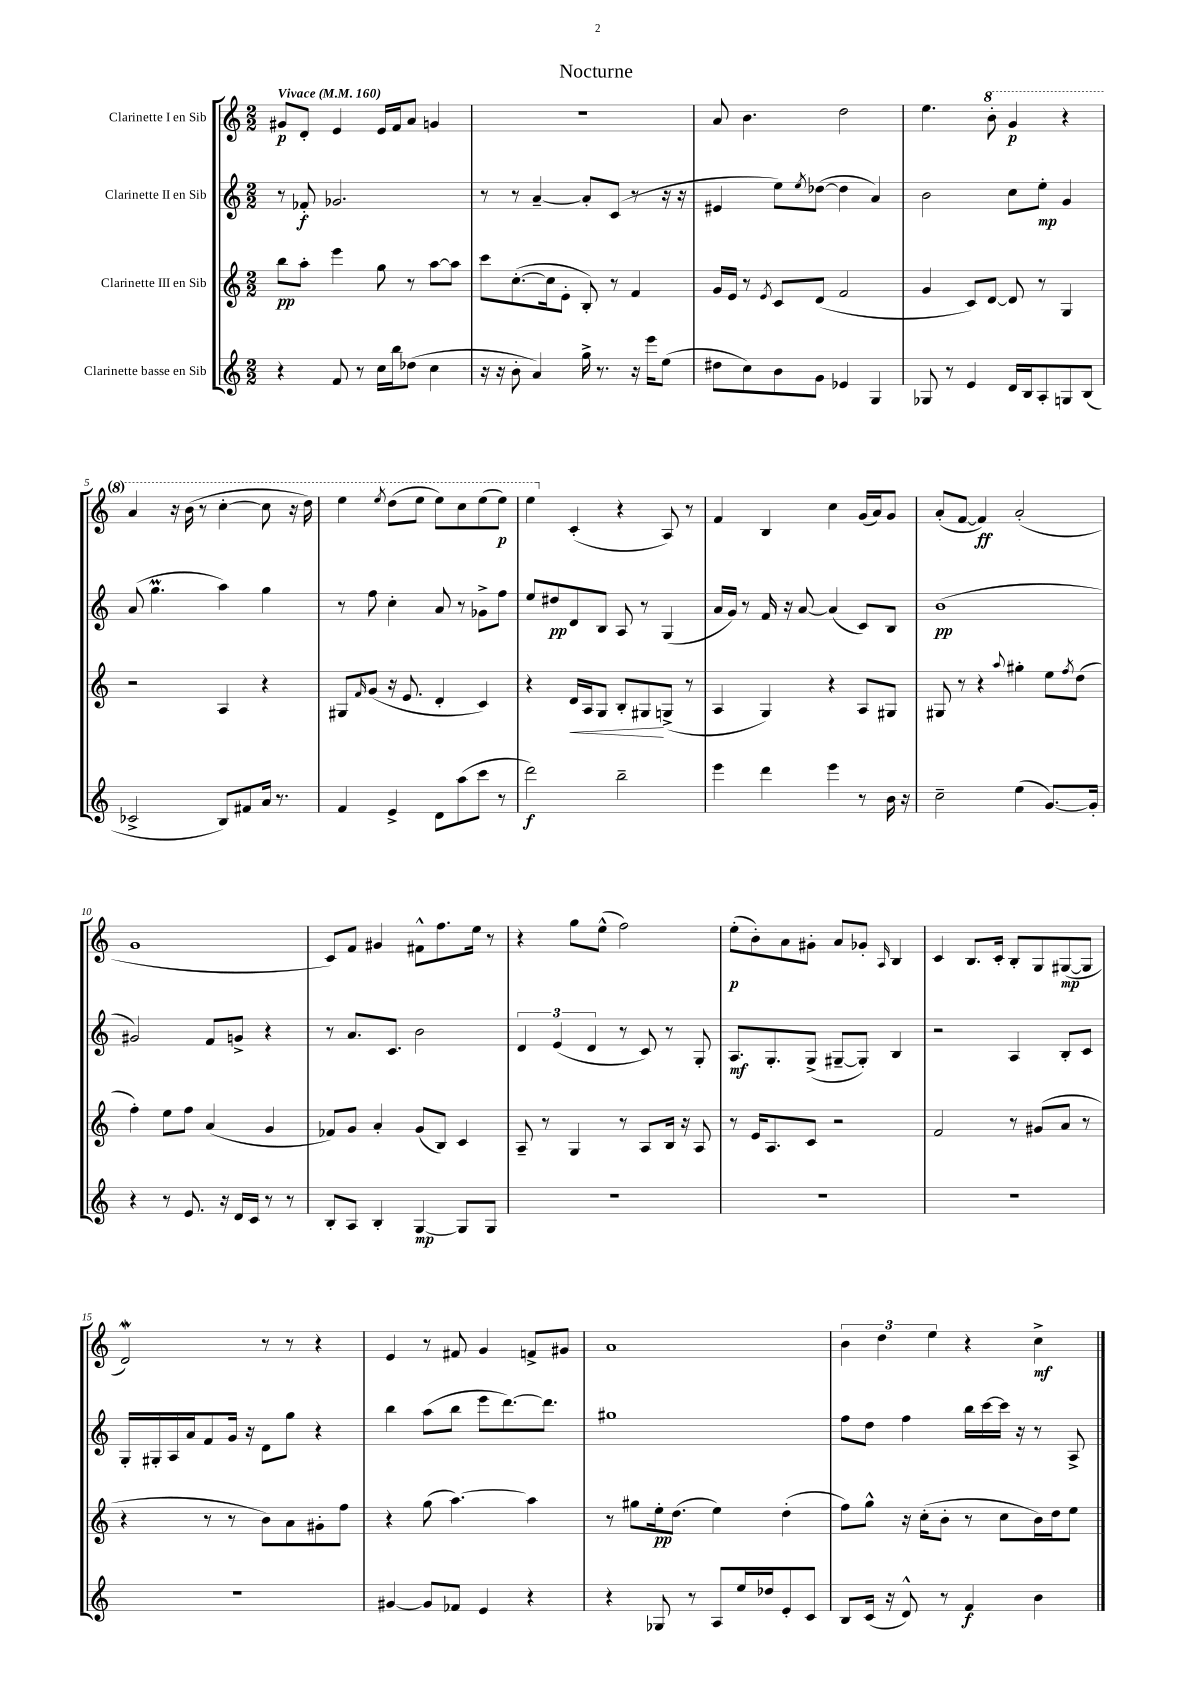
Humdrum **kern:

**kern	**dynam	**kern	**dynam	**kern	**dynam	**kern	**dynam
*part4	*part4	*part3	*part3	*part2	*part2	*part1	*part1
*staff4	*staff4	*staff3	*staff3	*staff2	*staff2	*staff1	*staff1
*I"Clarinette basse en Sib	*	*I"Clarinette III en Sib	*	*I"Clarinette II en Sib	*	*I"Clarinette I en Sib	*
*clefG2	*	*clefG2	*	*clefG2	*	*clefG2	*
*k[]	*	*k[]	*	*k[]	*	*k[]	*
*M2/2	*	*M2/2	*	*M2/2	*	*M2/2	*
*MM160	*	*MM160	*	*MM160	*	*MM160	*
=1	=1	=1	=1	=1	=1	=1	=1
!	!	!	!	!	!	!LO:TX:a:B:t=Vivace	!
4r	.	8bb\L	pp	8r	.	8g#X/L	p
.	.	8aa'\J	.	8f-X'/	f	8d'/J	.
8f/	.	4eee\	.	2.g-X/	.	4e/	.
8r	.	.	.	.	.	.	.
16cc\LL	.	8gg\	.	.	.	16e/LL	.
16bb\J	.	.	.	.	.	16f/J	.
(8dd-X\J	.	8r	.	.	.	8a/J	.
4cc\	.	[8aa\L	.	.	.	4gn/	.
.	.	8aa\J]	.	.	.	.	.
=2	=2	=2	=2	=2	=2	=2	=2
16r	.	8ccc\L	.	8r	.	1r	.
16r	.	.	.	.	.	.	.
8b'\	.	([8.cc'\	.	8r	.	.	.
4a/)	.	.	.	[4a~/	.	.	.
.	.	16cc\k]	.	.	.	.	.
.	.	8e'\J	.	.	.	.	.
16gg^\	.	8B'/)	.	8a'/L]	.	.	.
8.r	.	.	.	.	.	.	.
.	.	8r	.	(8c/J	.	.	.
16r	.	4f/	.	8r	.	.	.
16eee\KL	.	.	.	.	.	.	.
(8ee\J	.	.	.	16r	.	.	.
.	.	.	.	16r	.	.	.
=3	=3	=3	=3	=3	=3	=3	=3
8dd#X\L	.	16g/LL	.	4e#X/	.	8a/	.
.	.	16e/JJ	.	.	.	.	.
8cc\)	.	8r	.	.	.	4.b\	.
.	.	8qe/	.	.	.	.	.
8b\	.	8c/L	.	8ee\L)	.	.	.
.	.	.	.	8qee/	.	.	.
8g\J	.	(8d/J	.	([8dd-X\J	.	.	.
4e-X/	.	2f/	.	4dd-\]	.	2dd\	.
4G/	.	.	.	4a/)	.	.	.
=4	=4	=4	=4	=4	=4	=4	=4
8G-X/	.	4g/	.	2b\	.	4.ee\	.
8r	.	.	.	.	.	.	.
4e/	.	8c/L)	.	.	.	.	.
*	*	*	*	*	*	*8va	*
.	.	[8d/J	.	.	.	8bb'\	.
16d/LL	.	8d/]	.	8cc\L	.	4gg/	p
16B/J	.	.	.	.	.	.	.
8A'/	.	8r	.	8ee'\J	mp	.	.
8Gn/	.	4G/	.	4g/	.	4r	.
(8B/J	.	.	.	.	.	.	.
!!LO:LB:g=z
=5	=5	=5	=5	=5	=5	=5	=5
2c-X^/	.	2r	.	(8a/	.	4aa/	.
.	.	.	.	4.ggM\	.	.	.
.	.	.	.	.	.	16r	.
.	.	.	.	.	.	(16bb\	.
.	.	.	.	.	.	8r	.
8B/L)	.	4A/	.	4aa\)	.	[4ccc'\	.
8f#X/	.	.	.	.	.	.	.
16a/Jk	.	4r	.	4gg\	.	8ccc\]	.
8.r	.	.	.	.	.	.	.
.	.	.	.	.	.	16r	.
.	.	.	.	.	.	16ddd\)	.
=6	=6	=6	=6	=6	=6	=6	=6
4f/	.	8G#X/L	.	8r	.	4eee\	.
.	.	16qqf/	.	.	.	.	.
.	.	(8g/J	.	8ff\	.	.	.
.	.	.	.	.	.	8qeee/	.
4e^/	.	16r	.	4cc'\	.	(8ddd\L	.
.	.	8.e/	.	.	.	.	.
.	.	.	.	.	.	8eee\J	.
8d\L	.	4d'/	.	8a/	.	8eee\L)	.
(8aa\	.	.	.	8r	.	8ccc\	.
8ccc\J	.	4c/)	.	8g-X^\L	.	(8eee\	.
8r	.	.	.	8ff\J	.	8eee\J)	p
=7	=7	=7	=7	=7	=7	=7	=7
2ddd\)	f	4r	.	8ee/L	.	4eee\	.
.	.	.	.	8dd#X/	pp	.	.
!	!	!	!LO:HP:b	!	!	!	!
*	*	*	*	*	*	*X8va	*
.	.	16d/LL	<	8d/	.	(4c'/	.
.	.	16A/J	.	.	.	.	.
.	.	8G/J	.	8B/J	.	.	.
2bb~\	.	8B'/L	.	8A/	.	4r	.
.	.	8G#X/	.	8r	.	.	.
.	.	(8Gn^/J	[	(4G/	.	8A/)	.
.	.	8r	.	.	.	8r	.
=8	=8	=8	=8	=8	=8	=8	=8
4eee\	.	4A/	.	16a/LL	.	4f/	.
.	.	.	.	16g/JJ)	.	.	.
.	.	.	.	8r	.	.	.
4ddd\	.	4G/)	.	16f/	.	4B/	.
.	.	.	.	16r	.	.	.
.	.	.	.	[8a/	.	.	.
4eee\	.	4r	.	(4a/]	.	4cc\	.
8r	.	8A/L	.	8c/L)	.	(16g/LL	.
.	.	.	.	.	.	16a/J)	.
16b\	.	8G#X/J	.	8B/J	.	8g/J	.
16r	.	.	.	.	.	.	.
=9	=9	=9	=9	=9	=9	=9	=9
2cc~\	.	8G#X/	.	(1b	pp	(8a'/L	.
.	.	8r	.	.	.	[8f/J	.
.	.	4r	.	.	.	4f/])	ff
.	.	8qqaa/	.	.	.	.	.
(4ee\	.	4gg#X'\	.	.	.	(2a'/	.
[8.g/L)	.	8ee\L	.	.	.	.	.
.	.	8qff/	.	.	.	.	.
.	.	(8dd\J	.	.	.	.	.
16g'/Jk]	.	.	.	.	.	.	.
!!LO:LB:g=z
=10	=10	=10	=10	=10	=10	=10	=10
4r	.	4ff'\)	.	2g#X/)	.	1g	.
8r	.	8ee\L	.	.	.	.	.
8.e/	.	8ff\J	.	.	.	.	.
.	.	(4a/	.	8f/L	.	.	.
16r	.	.	.	.	.	.	.
16d/LL	.	.	.	8gn^/J	.	.	.
16c/JJ	.	.	.	.	.	.	.
8r	.	4g/	.	4r	.	.	.
8r	.	.	.	.	.	.	.
=11	=11	=11	=11	=11	=11	=11	=11
8B'/L	.	8f-X/L)	.	8r	.	8c/L)	.
8A/J	.	8g/J	.	8.a/L	.	8f/J	.
4B'/	.	4a'/	.	.	.	4g#X/	.
.	.	.	.	8.c/J	.	.	.
[4G/	mp	(8g/L	.	2b\	.	8f#X^^\L	.
.	.	8B/J)	.	.	.	8.ff\	.
8G/L]	.	4c/	.	.	.	.	.
.	.	.	.	.	.	16ee\Jk	.
8G/J	.	.	.	.	.	8r	.
=12	=12	=12	=12	=12	=12	=12	=12
1r	.	8A~/	.	6d/	.	4r	.
.	.	8r	.	.	.	.	.
.	.	.	.	(6e/	.	.	.
.	.	4G/	.	.	.	8gg\L	.
.	.	.	.	6d/	.	.	.
.	.	.	.	.	.	(8ee^^\J	.
.	.	8r	.	8r	.	2ff\)	.
.	.	8A/L	.	8c/)	.	.	.
.	.	16B/Jk	.	8r	.	.	.
.	.	16r	.	.	.	.	.
.	.	8A/	.	8G'/	.	.	.
=13	=13	=13	=13	=13	=13	=13	=13
1r	.	8r	.	8.A/L	mf	(8ee'\L	p
.	.	16e/KL	.	.	.	8b'\)	.
.	.	8.A/	.	8.G'/	.	.	.
.	.	.	.	.	.	8a\	.
.	.	8c/J	.	(8G^/J	.	8g#X'\J	.
.	.	2r	.	[8G#X~/L	.	8a/L	.
.	.	.	.	8G#'/J])	.	8g-X'/J	.
.	.	.	.	.	.	16qqA/	.
.	.	.	.	4B/	.	4B/	.
=14	=14	=14	=14	=14	=14	=14	=14
1r	.	2f/	.	2r	.	4c/	.
.	.	.	.	.	.	8.B/L	.
.	.	.	.	.	.	16c'/Jk	.
.	.	8r	.	4A/	.	8B'/L	.
.	.	(8g#X/L	.	.	.	8G/	.
.	.	8a/J	.	8B'/L	.	([8G#X/	mp
.	.	8r	.	8c/J	.	8G#/J]	.
!!LO:LB:g=z
=15	=15	=15	=15	=15	=15	=15	=15
1r	.	4r	.	16G'/LL	.	2dW/)	.
.	.	.	.	16G#X'/	.	.	.
.	.	.	.	16A/	.	.	.
.	.	.	.	16a/J	.	.	.
.	.	8r	.	8f/	.	.	.
.	.	8r	.	16g/Jk	.	.	.
.	.	.	.	16r	.	.	.
.	.	8b\L)	.	8d\L	.	8r	.
.	.	8a\	.	8gg\J	.	8r	.
.	.	8g#X'\	.	4r	.	4r	.
.	.	8ff\J	.	.	.	.	.
=16	=16	=16	=16	=16	=16	=16	=16
[4g#X/	.	4r	.	4bb\	.	4e/	.
8g#/L]	.	(8gg\	.	(8aa\L	.	8r	.
8f-X/J	.	[4.aa\)	.	8bb\J	.	8f#X/	.
4e/	.	.	.	8eee\L	.	4g/	.
.	.	.	.	[8.ddd\)	.	.	.
4r	.	4aa\]	.	.	.	8fn^/L	.
.	.	.	.	8.ddd\J]	.	.	.
.	.	.	.	.	.	8g#X/J	.
=17	=17	=17	=17	=17	=17	=17	=17
4r	.	8r	.	1gg#X	.	1a	.
.	.	8gg#X\L	.	.	.	.	.
8G-X/	.	16ee'\k	pp	.	.	.	.
.	.	(8.dd\J	.	.	.	.	.
8r	.	.	.	.	.	.	.
8A/L	.	4ee\)	.	.	.	.	.
16ee/L	.	.	.	.	.	.	.
16dd-X/J	.	.	.	.	.	.	.
8e'/	.	(4dd'\	.	.	.	.	.
8c/J	.	.	.	.	.	.	.
=18	=18	=18	=18	=18	=18	=18	=18
8B/L	.	8ff\L)	.	8ff\L	.	6b\	.
(16c/Jk	.	8gg^^\J	.	8dd\J	.	.	.
.	.	.	.	.	.	6dd\	.
16r	.	.	.	.	.	.	.
8d^^/)	.	16r	.	4ff\	.	.	.
.	.	(16cc'\KL	.	.	.	.	.
.	.	.	.	.	.	6ee\	.
8r	.	8b'\J	.	.	.	.	.
4f/	f	8r	.	16bb\LL	.	4r	.
.	.	.	.	[16ccc\	.	.	.
.	.	8cc\L	.	16ccc\JJ]	.	.	.
.	.	.	.	16r	.	.	.
4b\	.	16b\L)	.	8r	.	4cc^\	mf
.	.	16dd\J	.	.	.	.	.
.	.	8ee\J	.	8A^/	.	.	.
==	==	==	==	==	==	==	==
*-	*-	*-	*-	*-	*-	*-	*-
